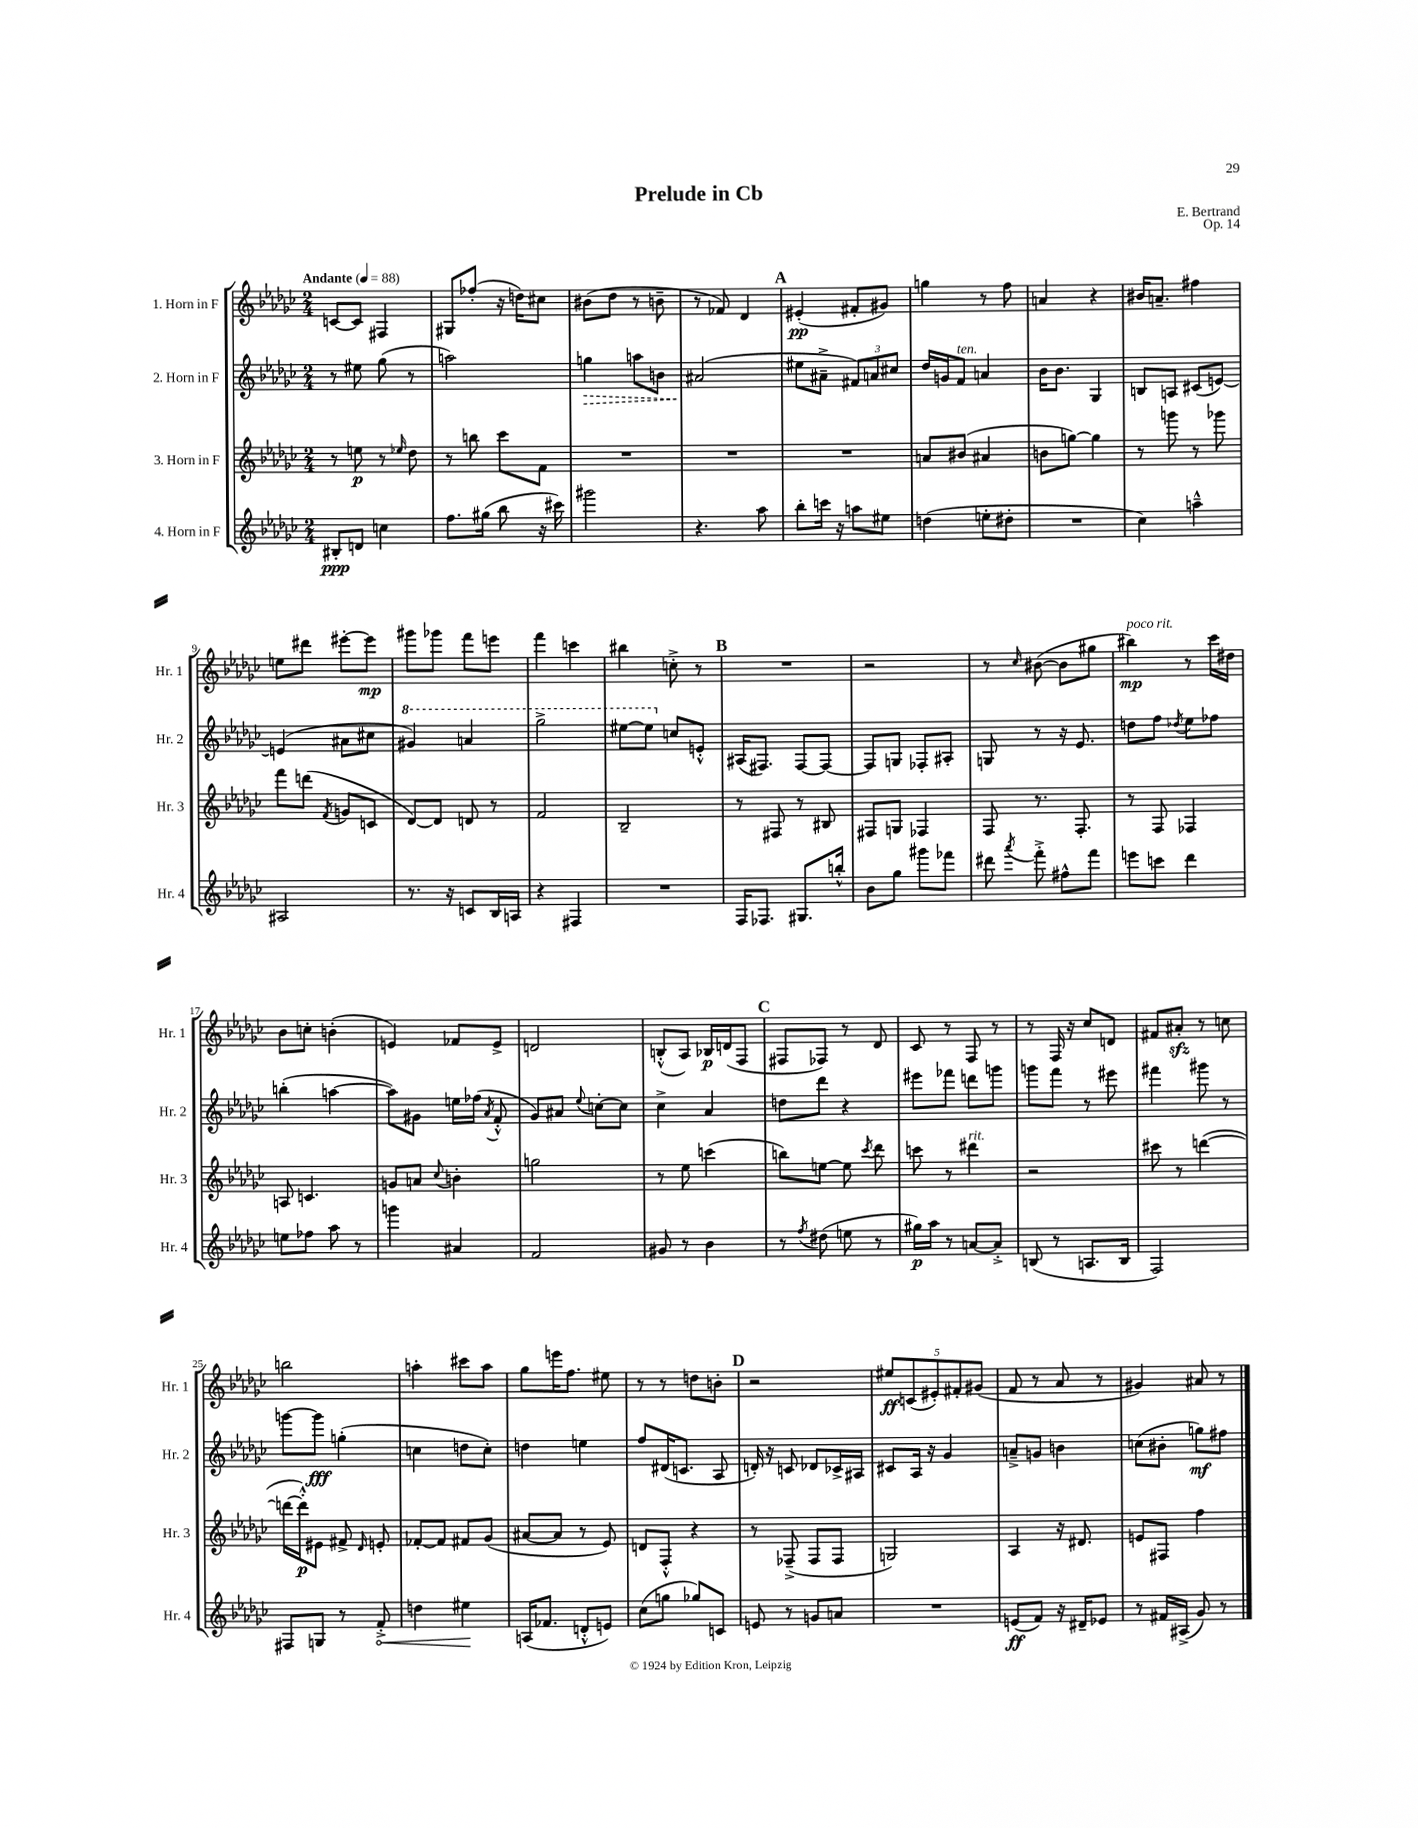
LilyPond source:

\header { title = "Prelude in Cb" composer = "E. Bertrand" opus = "Op. 14" }
<<
\new StaffGroup <<
\new Staff = "s0" \with { instrumentName = "1. Horn in F" shortInstrumentName = "Hr. 1" } {
    \clef treble \key ges \major \numericTimeSignature \time 2/4 \tempo "Andante" 4 = 88
    \autoBeamOff c'8[~ c'8] fis4 |
    gis8[ fes''8]-.( r16 d''16[) cis''8] |
    bis'8[( des''8] r8 b'8-- |
    r8 fes'8) des'4 |
    \mark \markup { \bold "A" } eis'4-.\pp( fis'8[-. gis'8]) |
    g''4 r8 f''8 |
    a'4 r4 |
    bis'16[ a'8.]-- fis''4 |
    e''8[ dis'''8] eis'''8[~-. eis'''8]\mp |
    gis'''8[ ges'''8] f'''8[ e'''8] |
    f'''4 c'''4 |
    bis''4 c''8-.-> r8 |
    \mark \markup { \bold "B" } R2 |
    r2 |
    r8 \grace { ces''16 } bis'8~( bis'8[ gis''8] |
    bis''4\mp^\markup { \italic "poco rit." }) r8 ces'''16[ dis''16] |
    bes'8[ c''8]-. b'4-.( |
    e'4) fes'8[ e'8]-> |
    d'2 |
    b8[-.-^( aes8]) bes16[\p d'16( f8] |
    \mark \markup { \bold "C" } fis8[ fes8]) r8 des'8 |
    ces'8 r8 f8 r8 |
    r8 f16 r16 ces''8[ d'8] |
    fis'8[ ais'8]-.\sfz r8 c''8 |
    b''2 |
    a''4-. cis'''8[ a''8] |
    ges''8[ e'''16 f''8.] eis''8 |
    r8 r8 d''8[ b'8]-. |
    \mark \markup { \bold "D" } r2 |
    \tuplet 5/4 { eis''8[\ff c'8( eis'8-.) fis'8-. gis'8]( } |
    f'8 r8 aes'8 r8 |
    gis'4) ais'8 r8 \bar "|." |
}
\new Staff = "s1" \with { instrumentName = "2. Horn in F" shortInstrumentName = "Hr. 2" } {
    \clef treble \key ges \major \numericTimeSignature \time 2/4
    \autoBeamOff r8 eis''8 ges''8( r8 |
    a''2) |
    \once \override Hairpin.style = #'dashed-line g''4\> a''8[ b'8] |
    ais'2\!( |
    \mark \markup { \bold "A" } eis''8[ ais'8]---> \tuplet 3/2 { fis'8[) a'8 cis''8] } |
    des''16[ g'16 f'8]^\markup { \italic "ten." } a'4 |
    bes'16[ bes'8.] ges4 |
    b8[ a8] cis'8[( e'8]~) |
    e'4( ais'8[ cis''8] |
    \ottava #1 gis''4) a''4 |
    ges'''2-> |
    eis'''8[~ eis'''8] \ottava #0 c''8[ e'8]-.-^ |
    \mark \markup { \bold "B" } ais16[( fis8.]) fis8[~ fis8]~ |
    fis8[ g8] fes8[-. ais8]-. |
    g8 r8 r16 ees'8. |
    d''8[ f''8] \acciaccatura { des''8 } ees''8[ fes''8] |
    b''4-.( a''4~ |
    a''8[) gis'8] e''16[ fes''16]( \acciaccatura { aes'8 } f'8-.-^ |
    ges'8[) ais'8] \appoggiatura { ees''8 } c''8[~-. c''8] |
    ces''4-> aes'4 |
    \mark \markup { \bold "C" } d''8[ des'''8] r4 |
    eis'''8[ fes'''8] d'''8[ g'''8] |
    g'''8[ f'''8] r8 eis'''8 |
    fis'''4 gis'''8 r8 |
    g'''8[~ g'''8]\fff g''4-.( |
    c''4 d''8[ c''8]-.) |
    d''4 e''4 |
    f''8[ dis'16( c'8.] aes8 |
    \mark \markup { \bold "D" } d'16-.) r16 c'8 des'8[ ces'16-> ais16] |
    cis'8[ aes16] r16 ges'4 |
    a'8[---> g'8] b'4 |
    c''8[( bis'8]-. g''8[\mf) fis''8] \bar "|." |
}
\new Staff = "s2" \with { instrumentName = "3. Horn in F" shortInstrumentName = "Hr. 3" } {
    \clef treble \key ges \major \numericTimeSignature \time 2/4
    \autoBeamOff r8 e''8\p r8 \grace { ees''16 } des''8 |
    r8 b''8 ces'''8[ f'8] |
    R2 |
    R2 |
    \mark \markup { \bold "A" } R2 |
    a'8[ bis'8]( ais'4 |
    b'8[ g''8]~) g''4 |
    r8 g'''8 r8 ges'''8 |
    f'''8[ d'''8]( \acciaccatura { f'8 } g'8[ c'8] |
    des'8[~) des'8] d'8 r8 |
    f'2 |
    bes2-- |
    \mark \markup { \bold "B" } r8 fis8 r8 bis8 |
    fis8[ g8] fes4 |
    f8 r8. f8.-. |
    r8 f8 fes4 |
    a8 c'4. |
    g'8[ a'8] \appoggiatura { ces''8 } b'4-. |
    g''2 |
    r8 ees''8 c'''4( |
    \mark \markup { \bold "C" } b''8[) e''8]~ e''8 \acciaccatura { ces'''8 } des'''8 |
    c'''8 r8 dis'''4^\markup { \italic "rit." } |
    r2 |
    cis'''8 r8 d'''4~( |
    d'''16[~ d'''16-.-^\p) eis'8] fis'8-> \grace { des'16 } e'8-. |
    fes'8[~-. fes'8] fis'8[ ges'8]( |
    ais'8[~ ais'8] r8 ees'8) |
    d'8[ f8]-.-^ r4 |
    \mark \markup { \bold "D" } r8 fes8--->( fes8[ fes8] |
    g2) |
    aes4 r16 dis'8. |
    e'8[ fis8] f''4 \bar "|." |
}
\new Staff = "s3" \with { instrumentName = "4. Horn in F" shortInstrumentName = "Hr. 4" } {
    \clef treble \key ges \major \numericTimeSignature \time 2/4
    \autoBeamOff bis8[-.\ppp d'8] c''4 |
    f''8.[ gis''16]( bes''8 r16 cis'''16) |
    gis'''2 |
    r4. aes''8 |
    \mark \markup { \bold "A" } bes''8[-. c'''16] r16 a''8[ eis''8] |
    d''4( e''8[-. dis''8]-. |
    R2 |
    ces''4) a''4---^ |
    ais2 |
    r8. r16 c'8[ bes16 a16] |
    r4 fis4 |
    R2 |
    \mark \markup { \bold "B" } f16[ fes8.] gis8.[ b''16]-.-^ |
    bes'8[ ges''8] gis'''8[ fes'''8] |
    dis'''8 \acciaccatura { aes'''8 } f'''8-.-> fis''8[-^ f'''8] |
    e'''8[ c'''8] des'''4 |
    e''8[ fes''8] aes''8 r8 |
    g'''4 ais'4 |
    f'2 |
    gis'8 r8 bes'4 |
    \mark \markup { \bold "C" } r8 \acciaccatura { f''8 } dis''8( e''8 r8 |
    gis''16[\p) aes''16] r8 a'8[~ a'8]-.-> |
    b8( r8 a8.[ b16] |
    f2) |
    fis8[ g8] r8 \once \override Hairpin.circled-tip = ##t f'8-.->\< |
    d''4 eis''4\! |
    a16[( fes'8.] d'8[-.-^ e'8]) |
    ces''8[( g''8] ges''8[) c'8] |
    \mark \markup { \bold "D" } e'8 r8 g'8[ a'8] |
    R2 |
    e'8[\ff( f'8]) r16 dis'16[-- ees'8] |
    r8 fis'16[ ais16]->( ges'8) r8 \bar "|." |
}
>>
>>
